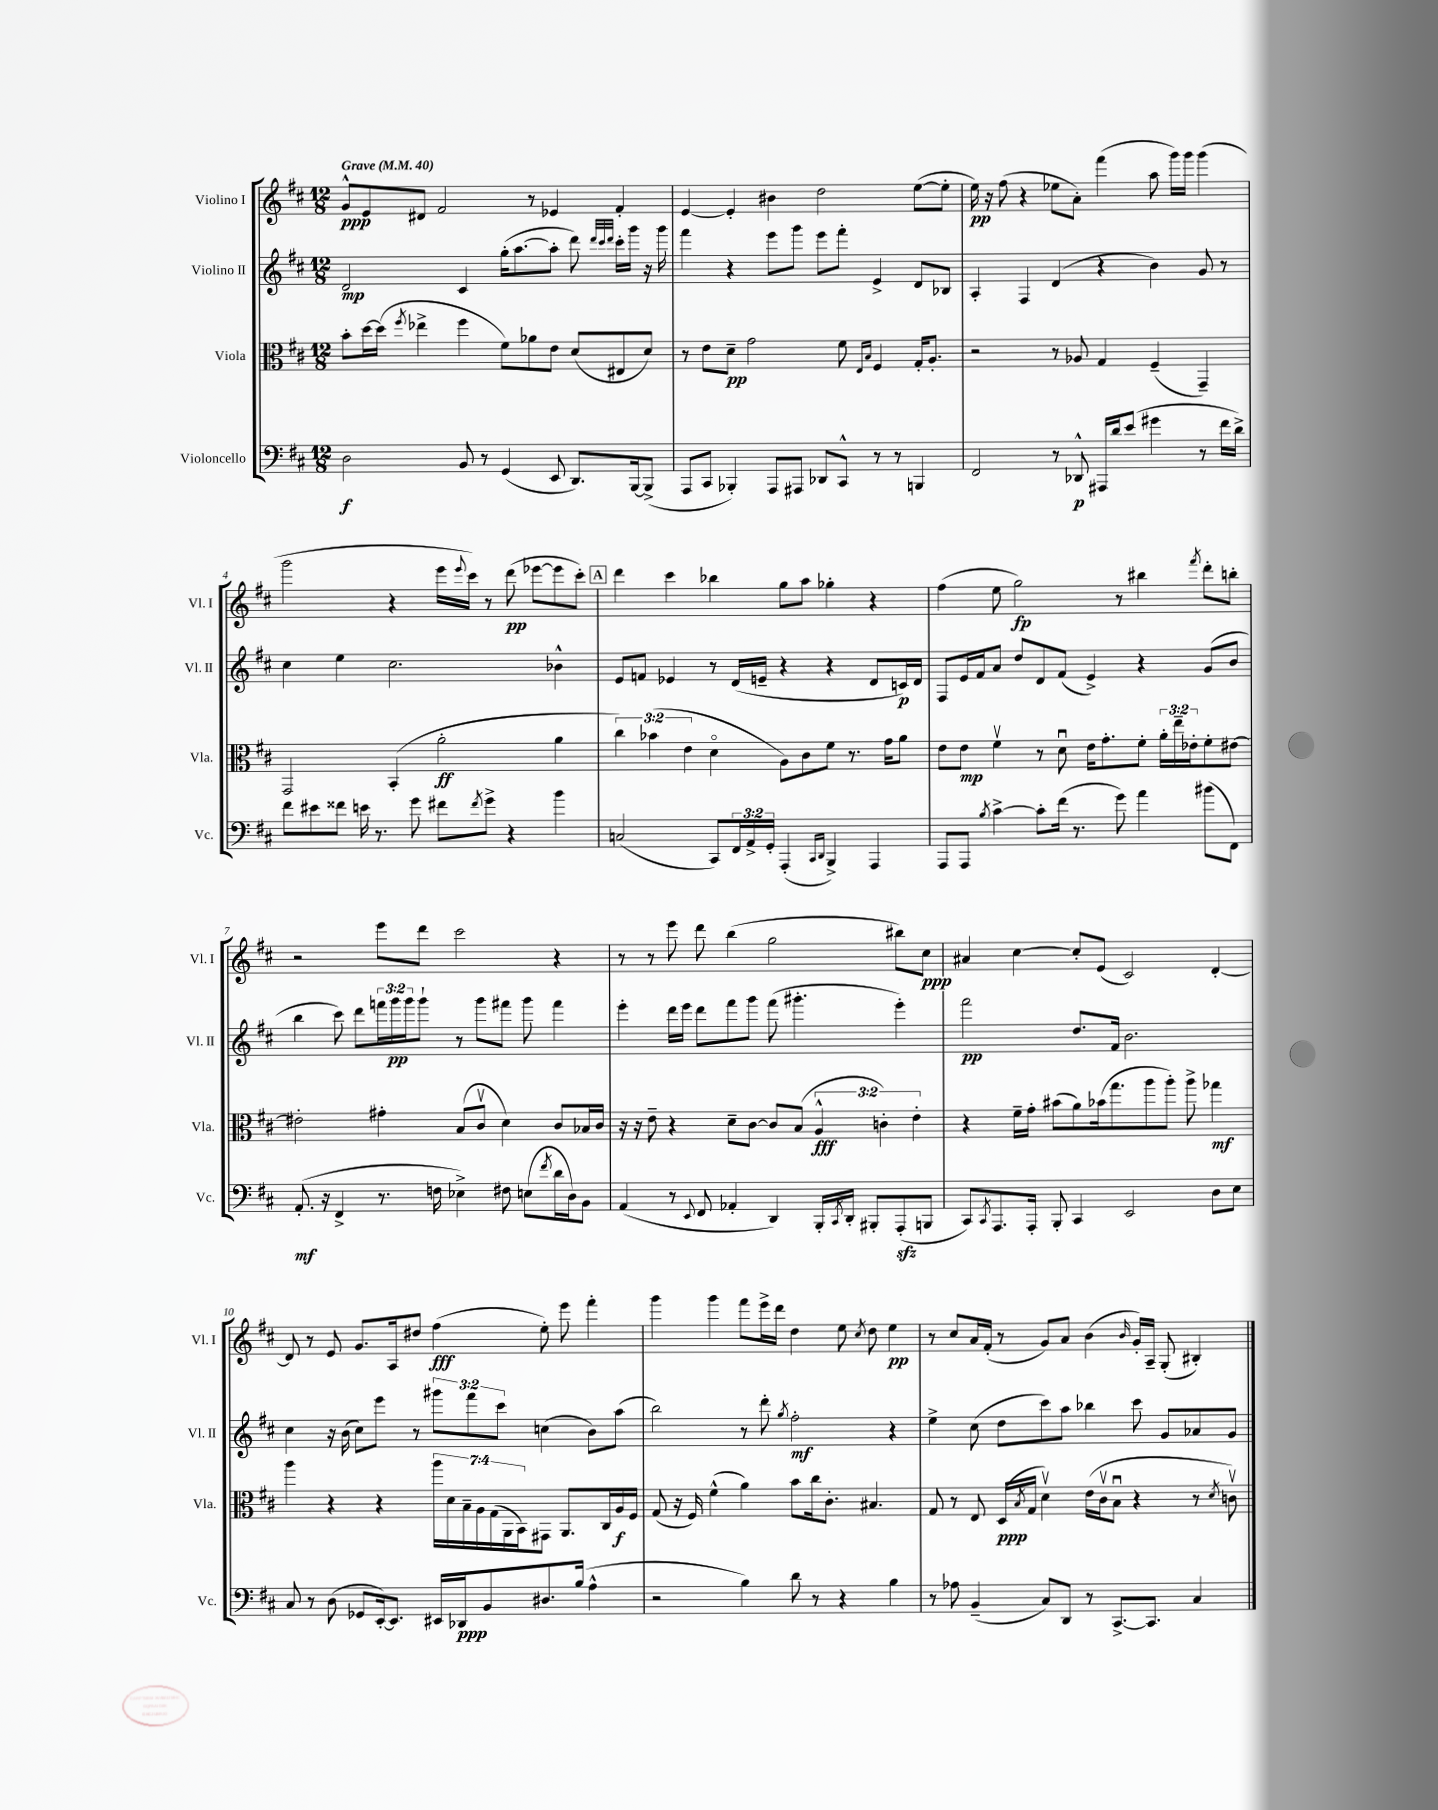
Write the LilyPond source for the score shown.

<<
\new StaffGroup <<
\new Staff = "s0" \with { instrumentName = "Violino I" shortInstrumentName = "Vl. I" } {
    \clef treble \key d \major \numericTimeSignature \time 12/8 \tempo "Grave" 4 = 40
    g'8-^\ppp e'8 dis'8 fis'2 r8 ees'4 fis'4-. |
    e'4~ e'4-. bis'4 d''2 e''8~( e''8-. |
    e''16\pp) r16 fis''8( r4 ees''8 a'8-.) fis'''4( a''8 g'''16) g'''16 g'''4( |
    g'''2 r4 e'''16 \appoggiatura { e'''8 } cis'''16) r8 d'''8\pp( ees'''8~ ees'''8 cis'''8-.) |
    \mark \markup { \box "A" } d'''4 cis'''4 bes''4 g''8 a''8 ges''4-. r4 |
    fis''4( e''8 g''2\fp) r8 bis''4 \acciaccatura { fis'''8 } d'''8-. b''8-. |
    r2 e'''8 d'''8 cis'''2 r4 |
    r8 r8 e'''8 d'''8 b''4( g''2 bis''8) cis''8\ppp |
    ais'4 cis''4~ cis''8-. e'8( cis'2) d'4~-. |
    d'8 r8 e'8 g'8. a16 dis''8 fis''4\fff( e''8-.) e'''8 fis'''4-. |
    g'''4 g'''4 fis'''8 e'''16-> d'''16 d''4 e''8 \acciaccatura { cis''8 } d''8 e''4\pp |
    r8 cis''8 a'16 fis'16-.( r8 g'8) a'8 b'4( \grace { b'16 } g'16-.) a16-- g8-.( bis4-.) \bar "|." |
}
\new Staff = "s1" \with { instrumentName = "Violino II" shortInstrumentName = "Vl. II" } {
    \clef treble \key d \major \numericTimeSignature \time 12/8 \override Staff.TupletNumber.text = #tuplet-number::calc-fraction-text
    d'2\mp cis'4 g''16-.( a''8.~ a''8-. d'''8) \grace { d'''32 cis'''32 d'''32 } cis'''16-. g'''16 r16 g'''16 |
    fis'''4 r4 e'''8 g'''8 e'''8 fis'''8-. e'4-> d'8 bes8 |
    a4-. fis4 d'4( r4 b'4) g'8 r8 |
    cis''4 e''4 cis''2. bes'4-^ |
    \mark \markup { \box "A" } e'8 f'8 ees'4 r8 d'16( e'16-- r4 r4 d'8 c'16\p) d'16 |
    fis8 e'16 fis'16 a'8 d''8 d'8 fis'8( e'4->) r4 g'8( b'8 |
    b''4 cis'''8) d'''8 \tuplet 3/2 { f'''16 g'''16\pp g'''16 } g'''8-! r8 g'''8 fis'''8 g'''8 fis'''4 |
    e'''4-. d'''16 e'''16 d'''8 fis'''8 g'''8 fis'''8( gis'''4.-. e'''4-.) |
    fis'''2\pp d''8. fis'16 b'2. |
    cis''4 r16 b'16( cis''8) e'''8 r8 \tuplet 3/2 { gis'''8 fis'''8 cis'''8 } c''4( b'8) a''8( |
    b''2) r8 d'''8-. \acciaccatura { g''8 } fis''2-.\mf r4 |
    e''4-> cis''8( d''8 cis'''8) a''8 bes''4 cis'''8 g'8 aes'8 g'8 \bar "|." |
}
\new Staff = "s2" \with { instrumentName = "Viola" shortInstrumentName = "Vla." } {
    \clef alto \key d \major \numericTimeSignature \time 12/8 \override Staff.TupletNumber.text = #tuplet-number::calc-fraction-text
    b'8-. d''16~ d''16( \acciaccatura { fis''8 } ees''4-> fis''4 fis'8) aes'8 e'8 d'8( eis8 d'8) |
    r8 e'8 d'8--\pp g'2 fis'8 \grace { e16 b16 } fis4 g16-. a8.-. |
    r2 r8 aes8 g4 fis4--( g,4--) |
    g,2 b,4-.( a'2-.\ff a'4 |
    \mark \markup { \box "A" } \tuplet 3/2 { cis''4) bes'4( e'4 } d'4\flageolet a8) cis'8 fis'8 r8. g'16 a'8 |
    e'8 e'8\mp fis'4\upbow r8 d'8\downbow e'16 g'8.-. fis'8-. \tuplet 3/2 { a'16-. e''16-- ees'16-. } fis'8-. eis'8~ |
    eis'2-. gis'4-. b8( cis'8\upbow d'4) cis'8 bes16 cis'16 |
    r16 r16 e'8-- r4 d'8-- cis'8~ cis'8 b8( \tuplet 3/2 { a4-^\fff c'4-.) e'4-. } |
    r4 fis'16-- g'16-. bis'8( a'8) bes'16( g''8. a''8 a''8-.) a''8-> ges''4\mf |
    a''4 r4 r4 \tuplet 7/4 { a''16 d'16 b16-- a16 g16( a,16 b,16) } gis,8 a,8. cis16 a16\f fis16 |
    g8( r16 fis16) fis'4-^( a'4) b'8 cis''16 cis'8.-. bis4. |
    g8 r8 e8 d16\ppp( \acciaccatura { b8 } g16 d'4\upbow) e'16( cis'16\upbow b8\downbow r4 r8 \acciaccatura { d'8 } c'8\upbow) \bar "|." |
}
\new Staff = "s3" \with { instrumentName = "Violoncello" shortInstrumentName = "Vc." } {
    \clef bass \key d \major \numericTimeSignature \time 12/8 \override Staff.TupletNumber.text = #tuplet-number::calc-fraction-text
    d2\f b,8 r8 g,4( e,8 d,8.) b,,16~ b,,8->( |
    a,,8 cis,8 bes,,4-.) a,,8 ais,,8 des,8 cis,8-^ r8 r8 b,,4 |
    fis,2 r8 des,8-^\p ais,,16 d'16 e'8( gis'4 r8 fis'16 d'16->) |
    fis'8 eis'8 fisis'8 e'16 r8. g'8 fis'8 \acciaccatura { fis'8 } g'8-> r4 b'4 |
    \mark \markup { \box "A" } c2( cis,8) \tuplet 3/2 { fis,16 a,16-> g,16-. } a,,4-.( \grace { cis,16 d,16 } b,,4->) a,,4 |
    a,,8 a,,8 \acciaccatura { b8 } cis'4~-> cis'8-. fis'16( r8. g'8) a'4 bis'8( fis,8) |
    a,8.-.\mf( r16 fis,4-> r8. f16 ees4->) fis8 e8( \acciaccatura { fis'8 } d'16 d16) b,8 |
    a,4( r8 \appoggiatura { e,8 } fis,8 aes,4-. d,4) b,,16-. \acciaccatura { cis,8 } d,16-. bis,,8-. a,,8-.\sfz( b,,8 |
    cis,8) \acciaccatura { cis,8 } a,,8. a,,16-. b,,8-. cis,4 e,2 d8 e8 |
    cis8 r8 d8( ges,8 e,16~-.) e,8. eis,16 des,16\ppp b,8 dis8. b16( a4-^ |
    r2 b4) d'8 r8 r4 b4 |
    r8 aes8 b,4--( cis8) d,8 r8 cis,8.~-> cis,8. cis4 \bar "|." |
}
>>
>>
